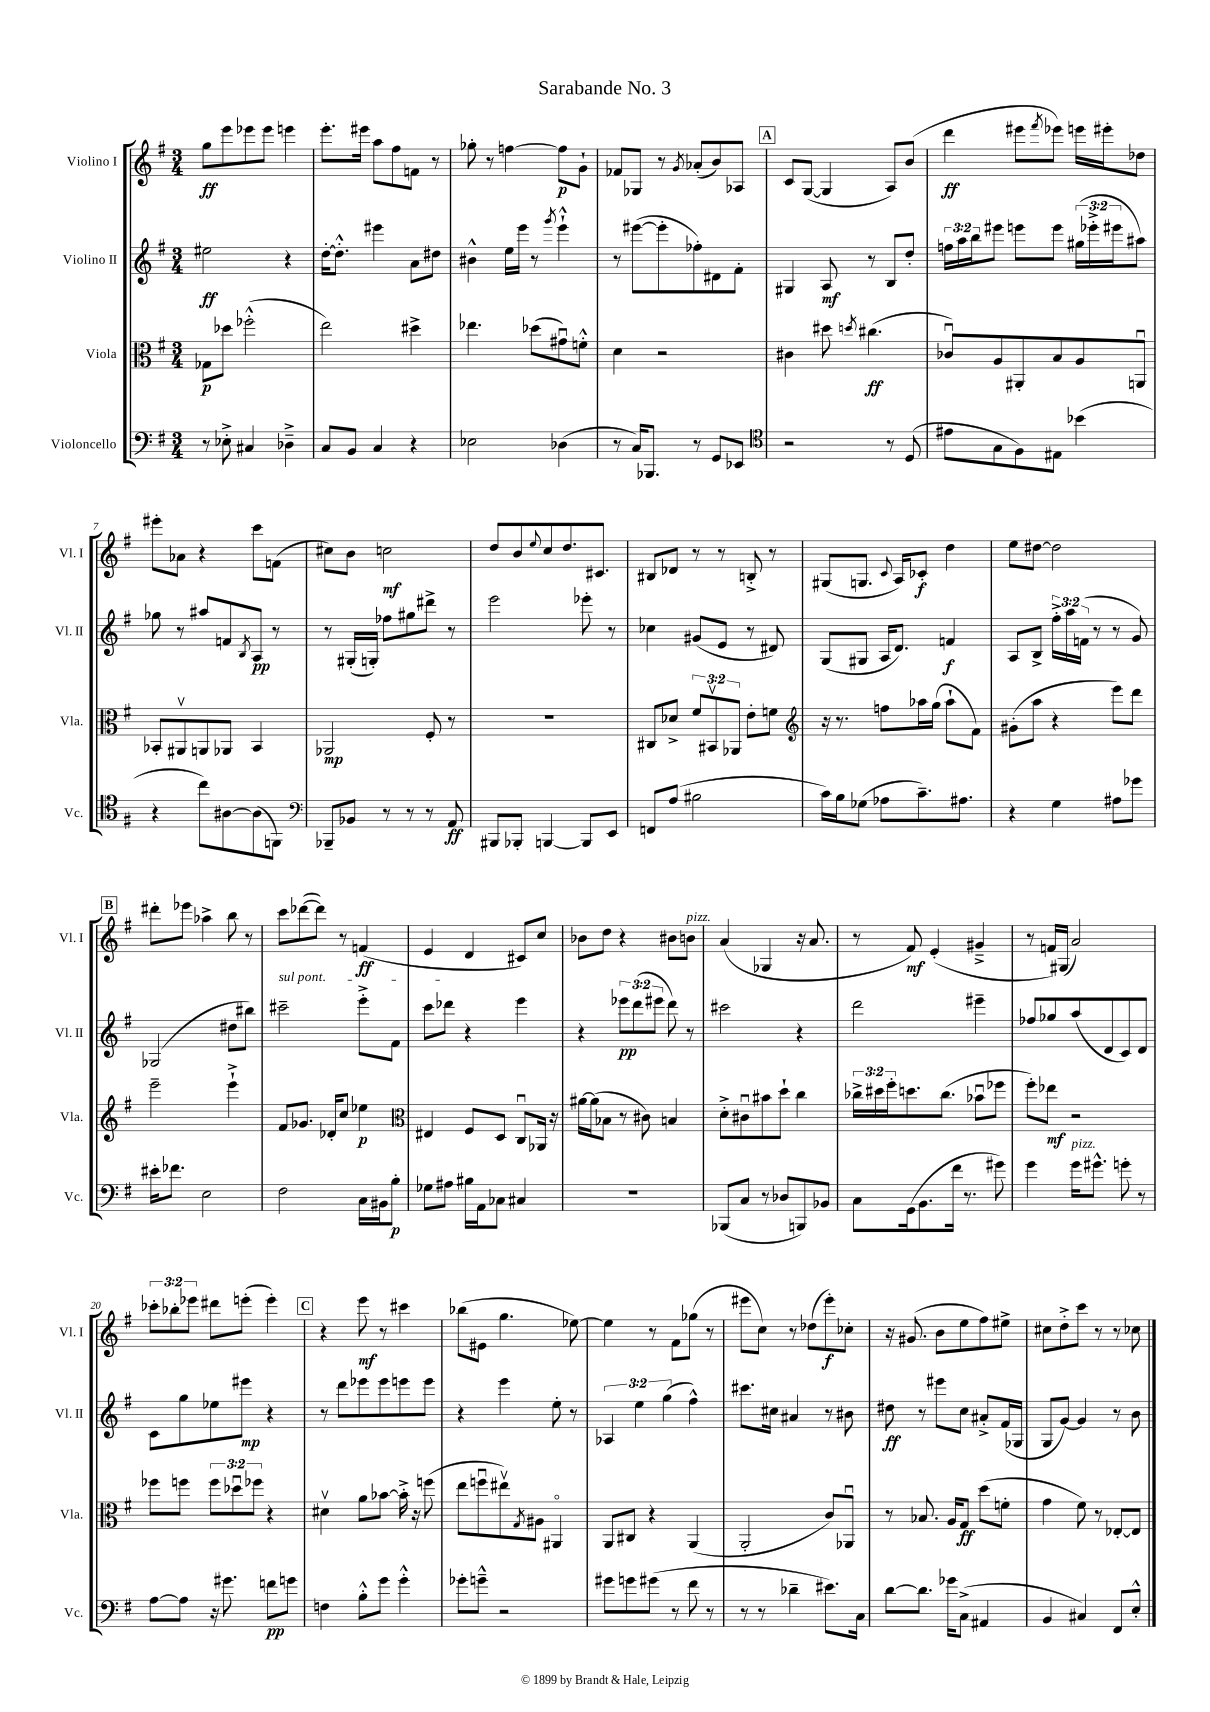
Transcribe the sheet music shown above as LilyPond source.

\header { title = "Sarabande No. 3" }
<<
\new StaffGroup <<
\new Staff = "s0" \with { instrumentName = "Violino I" shortInstrumentName = "Vl. I" } {
    \clef treble \key g \major \numericTimeSignature \time 3/4 \override Staff.TupletNumber.text = #tuplet-number::calc-fraction-text
    g''8\ff e'''8 ees'''8 ees'''8 e'''4 |
    e'''8.-. eis'''16 a''8 fis''8 f'8 r8 |
    ges''8-. r8 f''4~ f''8\p g'8-! |
    fes'8 ges8 r8 \acciaccatura { g'8 } aes'8-.( b'8) aes8 |
    \mark \markup { \box "A" } c'8 g8~( g4 a8) b'8( |
    d'''4\ff eis'''8 \acciaccatura { fis'''8 } ees'''8) e'''16 eis'''16-. des''8 |
    eis'''8-. aes'8 r4 c'''8 f'8( |
    cis''8) b'8 c''2\mf |
    d''8 b'8 \appoggiatura { e''8 } c''8 d''8. cis'8. |
    bis8 des'8 r8 r8 b8-.-> r8 |
    gis8( g8. \appoggiatura { c'8 } a16) ces'8-.\f d''4 |
    e''8 dis''8~ dis''2 |
    \mark \markup { \box "B" } dis'''8-. ees'''8 aes''4-> b''8 r8 |
    c'''8 des'''8~( des'''8) r8 f'4\ff( |
    e'4 d'4 cis'8) c''8 |
    bes'8 d''8 r4 bis'8 b'8^\markup { \italic "pizz." } |
    a'4( ges4 r16 a'8. |
    r8 fis'8\mf) e'4-.( gis'4---> |
    r8 f'16) gis16( a'2) |
    \tuplet 3/2 { ces'''8-. bes''8-. ees'''8 } dis'''8 e'''8-.( e'''4-.) |
    \mark \markup { \box "C" } r4 e'''8\mf r8 cis'''4 |
    bes''8( eis'8 g''4. ees''8~) |
    ees''4 r8 fis'8 ges''8( r8 |
    eis'''8 c''8) r8 des''8( eis'''8-.\f) ces''8-. |
    r16 gis'8.( b'8 e''8 fis''8) eis''8-> |
    cis''8 d''8-.-> c'''8 r8 r8 ces''8 \bar "|." |
}
\new Staff = "s1" \with { instrumentName = "Violino II" shortInstrumentName = "Vl. II" } {
    \clef treble \key g \major \numericTimeSignature \time 3/4 \override Staff.TupletNumber.text = #tuplet-number::calc-fraction-text
    eis''2\ff r4 |
    d''16~-. d''8.-.-^ eis'''4 a'8 dis''8 |
    bis'4-^ e''16 e'''16 r8 \acciaccatura { g'''8 } e'''4-!-^ |
    r8 eis'''8~( eis'''8-. fes''8-.) dis'8 fis'8-. |
    \mark \markup { \box "A" } gis4 a8\mf r8 b8 d''8-. |
    \tuplet 3/2 { f''16 a''16 b''16 } eis'''8 e'''8 e'''8 \tuplet 3/2 { gis''16( ees'''16-.-> eis'''16 } ais''8) |
    ges''8 r8 ais''8 f'8 \acciaccatura { b8 } a8\pp r8 |
    r8 gis16-.( g16-.) fes''8 gis''8 dis'''8-> r8 |
    e'''2 ees'''8-. r8 |
    ces''4 gis'8( e'8 r8 dis'8) |
    g8( gis8 a16 d'8.) f'4\f |
    a8 b8-> \tuplet 3/2 { fis''16-.-> a''16 f'16( } r8 r8 g'8) |
    \mark \markup { \box "B" } ges2( dis''8 bis''8) |
    \once \override TextSpanner.bound-details.left.text = \markup { \italic "sul pont." } cis'''2--\startTextSpan e'''8-.-> fis'8 |
    c'''8 des'''8\stopTextSpan r4 e'''4 |
    r4 \tuplet 3/2 { ees'''8\pp d'''8( eis'''8 } d'''8) r8 |
    cis'''2 r4 |
    d'''2 eis'''4-- |
    fes''8 ges''8 a''8( d'8 c'8) d'8 |
    c'8 g''8 ees''8 eis'''8\mp r4 |
    \mark \markup { \box "C" } r8 d'''8 ees'''8 ees'''8 e'''8 e'''8 |
    r4 e'''4 e''8-. r8 |
    \tuplet 3/2 { aes4 e''4 g''4( } fis''4-^) |
    cis'''8. cis''16 ais'4 r8 bis'8 |
    dis''8\ff r8 eis'''8 c''8 ais'8-.-> fis'16( ges16 |
    g8 g'8~) g'4 r8 b'8 \bar "|." |
}
\new Staff = "s2" \with { instrumentName = "Viola" shortInstrumentName = "Vla." } {
    \clef alto \key g \major \numericTimeSignature \time 3/4 \override Staff.TupletNumber.text = #tuplet-number::calc-fraction-text
    ges8\p des''8 fes''2-.-^( |
    e''2) dis''4-> |
    ees''4. des''8( gis'8\downbow) f'8-.-^ |
    d'4 r2 |
    \mark \markup { \box "A" } cis'4 dis''8 \acciaccatura { d''8 } cis''4.\ff( |
    ces'8\downbow) a8 ais,8-. b8 a8 a,8\downbow |
    bes,8-. ais,8\upbow a,8 aes,8 bes,4 |
    aes,2\mp fis8-. r8 |
    R2. |
    cis8 des'8-> \tuplet 3/2 { fis'8 bis,8\upbow aes,8 } e'8-. f'8 |
    \clef treble r16 r8. f''8 aes''16 g''16( aes''8-! fis'8) |
    gis'8-.( a''8 r4 e'''8) d'''8 |
    \mark \markup { \box "B" } e'''2-- e'''4-!-> |
    fis'8 ges'8. des'16-. c''8 ees''4\p |
    \clef alto eis4 fis8 d8 c8\downbow aes,16 r16 |
    ais'16~ ais'16( bes8 r8 cis'8) b4 |
    d'8-.-> cis'8\downbow bis'8 d''8-! c''4 |
    \tuplet 3/2 { ces''16-> dis''16 fis''16-. } d''8. ces''8.( bes'8\downbow fes''8 |
    fis''8-.) ees''8\mf r2 |
    fes''8 f''8 \tuplet 3/2 { f''8 des''8\downbow fes''8 } r4 |
    \mark \markup { \box "C" } dis'4\upbow a'8 bes'8~ bes'16-.-> r16 f''8( |
    e''8 f''8\downbow eis''8\upbow) \acciaccatura { g8 } ais8 ais,4\flageolet |
    a,8 cis8 r4 a,4( |
    a,2-. c'8) aes,8\downbow |
    r8 bes8. a16 g8\ff d''8( f'8-. |
    g'4 fis'8) r8 ees8~-. ees8 \bar "|." |
}
\new Staff = "s3" \with { instrumentName = "Violoncello" shortInstrumentName = "Vc." } {
    \clef bass \key g \major \numericTimeSignature \time 3/4
    r8 ees8-.-> cis4 des4---> |
    c8 b,8 c4 r4 |
    ees2 des4( |
    r8 c16) bes,,8. r8 g,8 ees,8 |
    \mark \markup { \box "A" } \clef tenor r2 r8 d8( |
    eis'8 g8 fis8) eis8 bes'4( |
    r4 c''8) ais8~ ais8( f,8) |
    \clef bass bes,,8-- bes,8 r8 r8 r8 a,8\ff |
    bis,,8 bes,,8-. b,,4~ b,,8 e,8 |
    f,8 a8( bis2 |
    c'16) b16 ges8( aes8 c'8.--) ais8. |
    r4 g4 ais8 ges'8 |
    \mark \markup { \box "B" } eis'16-. fes'8. e2 |
    fis2 c16 bis,16 b8-.\p |
    ges8 ais8 bis16 a,16 ces8 cis4 |
    R2. |
    bes,,8( c8 r8 des8 b,,8) bes,8 |
    c8 g,16( b,8. fis'16 r8. gis'8) |
    g'4 g'16^\markup { \italic "pizz." } gis'8.-^ g'8-. r8 |
    a8~ a8 r16 gis'8. f'8\pp g'8 |
    \mark \markup { \box "C" } f4 b8-.-^ g'8 g'4-.-^ |
    ges'8-. g'8---^ r2 |
    gis'8 g'8 gis'8( r8 fis'8 r8 |
    r8 r8 des'4-- eis'8.) c16 |
    d'8~ d'8. ges'16 c8->( ais,4 |
    b,4 cis4) fis,8 e8-.-^ \bar "|." |
}
>>
>>
